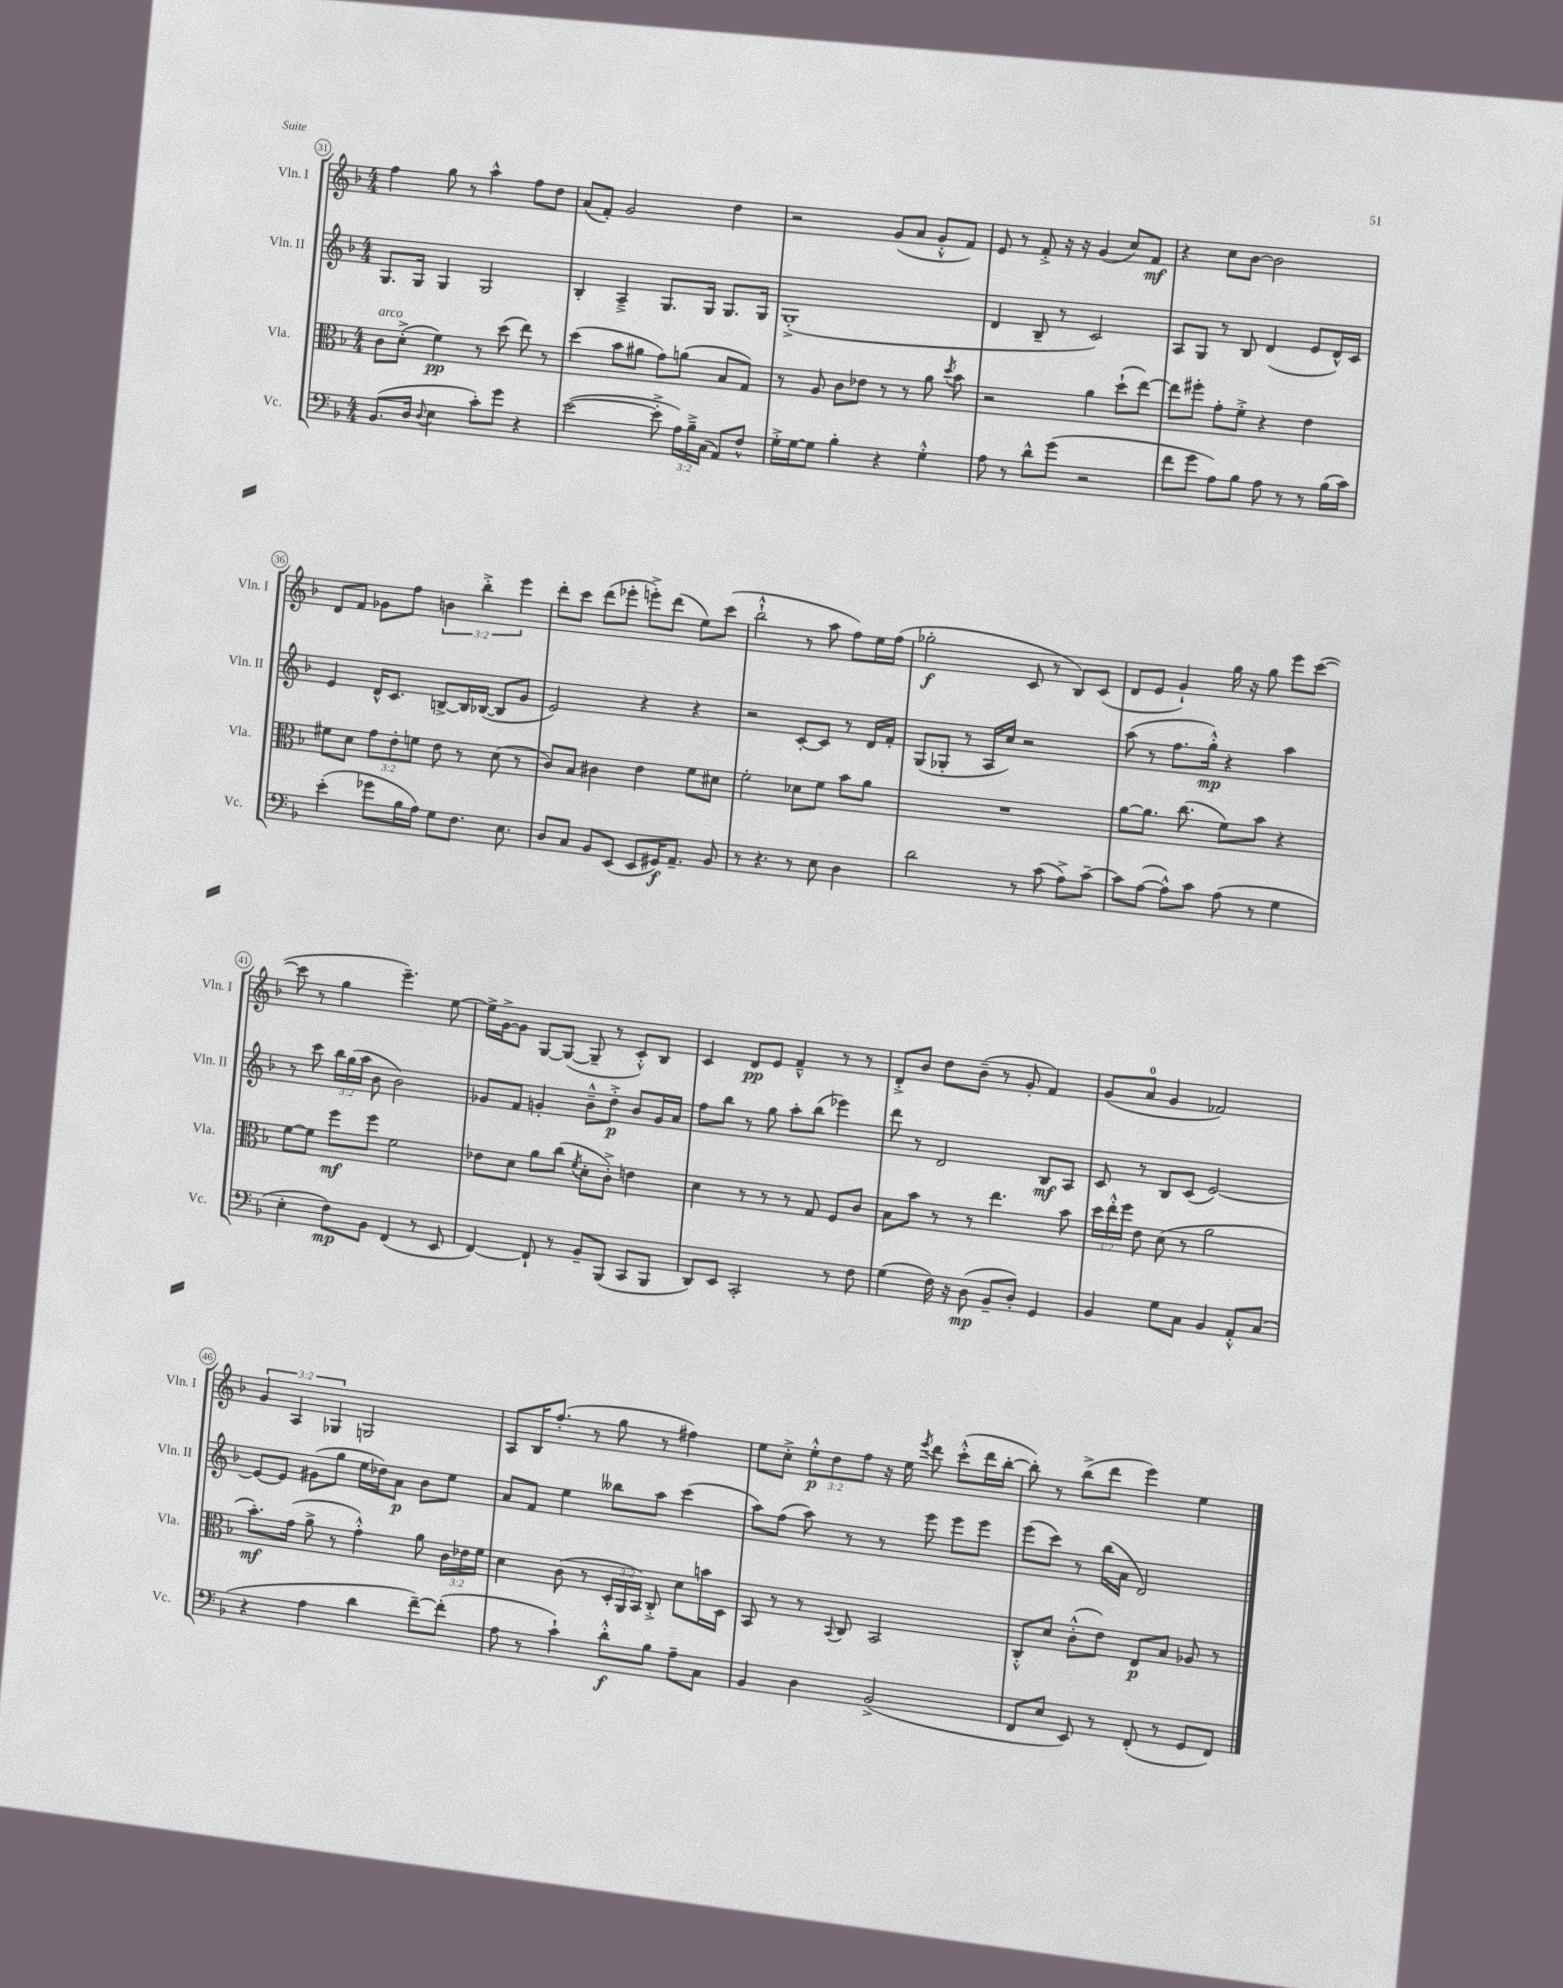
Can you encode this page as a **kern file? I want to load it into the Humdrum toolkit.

**kern	**kern	**kern	**kern
*staff4	*staff3	*staff2	*staff1
*clefF4	*clefC3	*clefG2	*clefG2
*k[b-]	*k[b-]	*k[b-]	*k[b-]
*M4/4	*M4/4	*M4/4	*M4/4
(8.BB-	8c	8.G	4ff
.	(8d'^	.	.
16D	.	16G	.
8qqD	.	.	.
4E	4f)	4G	8gg
.	.	.	8r
8c')	8r	2G	4aa^^
8g	(8dd	.	.
4r	8ee)	.	8ff
.	8r	.	8dd
=	=	=	=
([2e	(4dd	4B-'	(8a
.	.	.	8f')
.	8b-	4A~^	2g
.	8a#	.	.
8e'^]	8g)	8.G	.
24A)	(8a	.	.
24B-~^	.	.	.
.	.	16G	.
(24C	.	.	.
8AA)	8B-	8.G	4dd
8F^^	8G)	.	.
.	.	16G	.
=	=	=	=
16G'^	8r	(1G'^	2r
[16G	.	.	.
8G]	8A	.	.
4B-'	8c	.	.
.	8e-	.	.
4r	8r	.	(8g
.	8r	.	8a
4G'^^	8a	.	8g'^^
.	8qdd	.	.
.	8b-	.	8f)
=	=	=	=
8A	2r	4d	8e
8r	.	.	8r
8d^^	.	8B-~	8f'^
(8g	.	8r	16r
.	.	.	16r
2r	4a	2c)	(4g
.	(8dd`	.	8cc)
.	[8ee)	.	8f
=	=	=	=
8f	8ee]	8A	4r
8g	8ff#'	8G	.
8A)	8g'	8r	8cc
8B-	8f'^	8B-	[8b-
8A	4r	(4d	2b-]
8r	.	.	.
8r	4e	8e	.
(16B-	.	16d^^)	.
16c)	.	16c	.
=	=	=	=
(4e'	8f#	4e	8d
.	8d	.	8f
8g-	12g	16d^^	8g-
.	.	8.c	.
.	12e'	.	.
16B-	.	.	8ff
.	12f	.	.
16A)	.	.	.
8G	8e	[8B^	6b
8.F	8r	16B]	.
.	.	.	6bb-'^
.	.	([16B-	.
.	(8d	8B-]	.
8.E	.	.	.
.	.	.	6eee
.	8r	8g	.
=	=	=	=
8D	8c)	2e)	8ddd'
8C	8B-	.	8ccc
8BB-	4c#	.	(8ddd
(8EE	.	.	8eee-'
8EE	4e	4r	8eee'^)
16GG#)	.	.	(8ddd
8.AA~	.	.	.
.	8f	4r	8ee)
8BB-	8d#	.	(8ccc
=	=	=	=
8r	2f'	2r	2bb-`^^
4.r	.	.	.
8r	8d-	[8c'	8r
8E	8f	8c]	8aa
4D	8b-	8r	8ff)
.	8a	16d	16ee
.	.	16f'	(16ff
=	=	=	=
2d	1r	(8G	2gg-'
.	.	8G-'	.
.	.	8r	.
.	.	16A	.
.	.	16cc)	.
8r	.	2r	8c
(8c	.	.	8r
8A^)	.	.	8B-)
[8c~	.	.	(8c
=	=	=	=
8c]	[8a	(8aa	8d
([8A	8.a]	8r	8e
8A^^])	.	8.ff	4g`)
.	(8.cc	.	.
8c	.	.	.
.	.	16gg'^^)	.
(8A	8f)	4r	16gg
.	.	.	16r
8r	8b-	.	8gg
4G	4r	4aa	8eee
.	.	.	([8ccc
=	=	=	=
4E'	[8f	8r	8ccc]
.	8f]	8ccc	8r
8F)	8ff	24bb-	4gg
.	.	(24gg	.
.	.	24aa	.
8BB-	8ff	8b-	.
(4FF	2f	2b-)	4.eee~)
8r	.	.	.
8EE	.	.	[8ee
=	=	=	=
[4FF)	8e-	8g-	16ee^]
.	.	.	[16g^
.	8d	8f	8g]
8FF`]	8a	4g'	[8G
8r	(8cc	.	(8G_
.	8qf	.	.
8BB-~	8d'	8b-~^^	8G~]
(8BBB-	8c'^)	8dd'^	8r
8CC	4e	8b-	8c'^^)
8BBB-	.	16g	8B-
.	.	16a	.
=	=	=	=
8DD)	4d	8ff	4c
8EE	.	8bb-	.
2CC'	8r	8r	8d
.	8r	8gg	8e
.	8r	8aa'	4f~^^
.	8G	(8bb-	.
8r	8F	4eee-)	8r
8F	8c	.	8r
=	=	=	=
(4G	8B-	8ddd	8d'^
.	8b-	8r	8b-
16F)	8r	2d	8dd
16r	.	.	.
(8D	8r	.	(8b-~
8BB-~	4.ee	.	8r
8D')	.	.	8g'
4GG	.	8B-	4f)
.	8b-	8A	.
=	=	=	=
4BB-	24dd	8c	(8g
.	24ee'^^	.	.
.	24ff	.	.
.	8e	8r	8a
8G	(8d	8B-	4g
8C	8r	(8c	.
4BB-	2a	[2e)	2f-)
8AA'^^	.	.	.
(8C	.	.	.
=	=	=	=
4r	8.b-')	8e_	6g
.	.	8e]	.
.	.	.	6A
.	(16g	.	.
4A	8a^	(8g#	.
.	.	.	6G-
.	8r	8gg	.
4d	4g'^^)	16ee	2G
.	.	16dd-)	.
.	.	8a	.
[8f~)	8a	8b-	.
(8f']	24c	8ee	.
.	24e-	.	.
.	24f	.	.
=	=	=	=
8A	4d	8a	8A
8r	.	8f	16B-
.	.	.	(8.ff'
4c`)	(8c	4ee	.
.	8r	.	8r
8d'^^	24D'	8bb--	8gg
.	24AA	.	.
.	24BB-)	.	.
8B-	8C'^	8aa	8r
8A~	8d	(4ccc	4ff#)
8C	16b	.	.
.	16D	.	.
=	=	=	=
4BB-	8BB-	8aa)	8ee
.	8r	(8ff	8cc'^
4D	8r	8aa)	12ee'^^
.	.	.	12dd
.	8qqBB-	.	.
.	8C	8r	.
.	.	.	12ff
(2BB-^	2BB-	8r	16r
.	.	.	16ee
.	.	.	8qeee
.	.	8eee	8ddd
.	.	8eee	(8ccc'^^
.	.	8eee	16ddd
.	.	.	[16bb-'
=	=	=	=
8FF	8C'^^	(8eee	8bb-'])
8E	8d	8ccc)	8r
8EE)	(8c'^^	8r	(8bb-^
8r	8e)	(16bb-	8ddd
.	.	16a	.
(8FF'	8E	2d)	4eee)
8r	8B-	.	.
8GG	8A-	.	4ee
8FF)	8r	.	.
==	==	==	==
*-	*-	*-	*-
